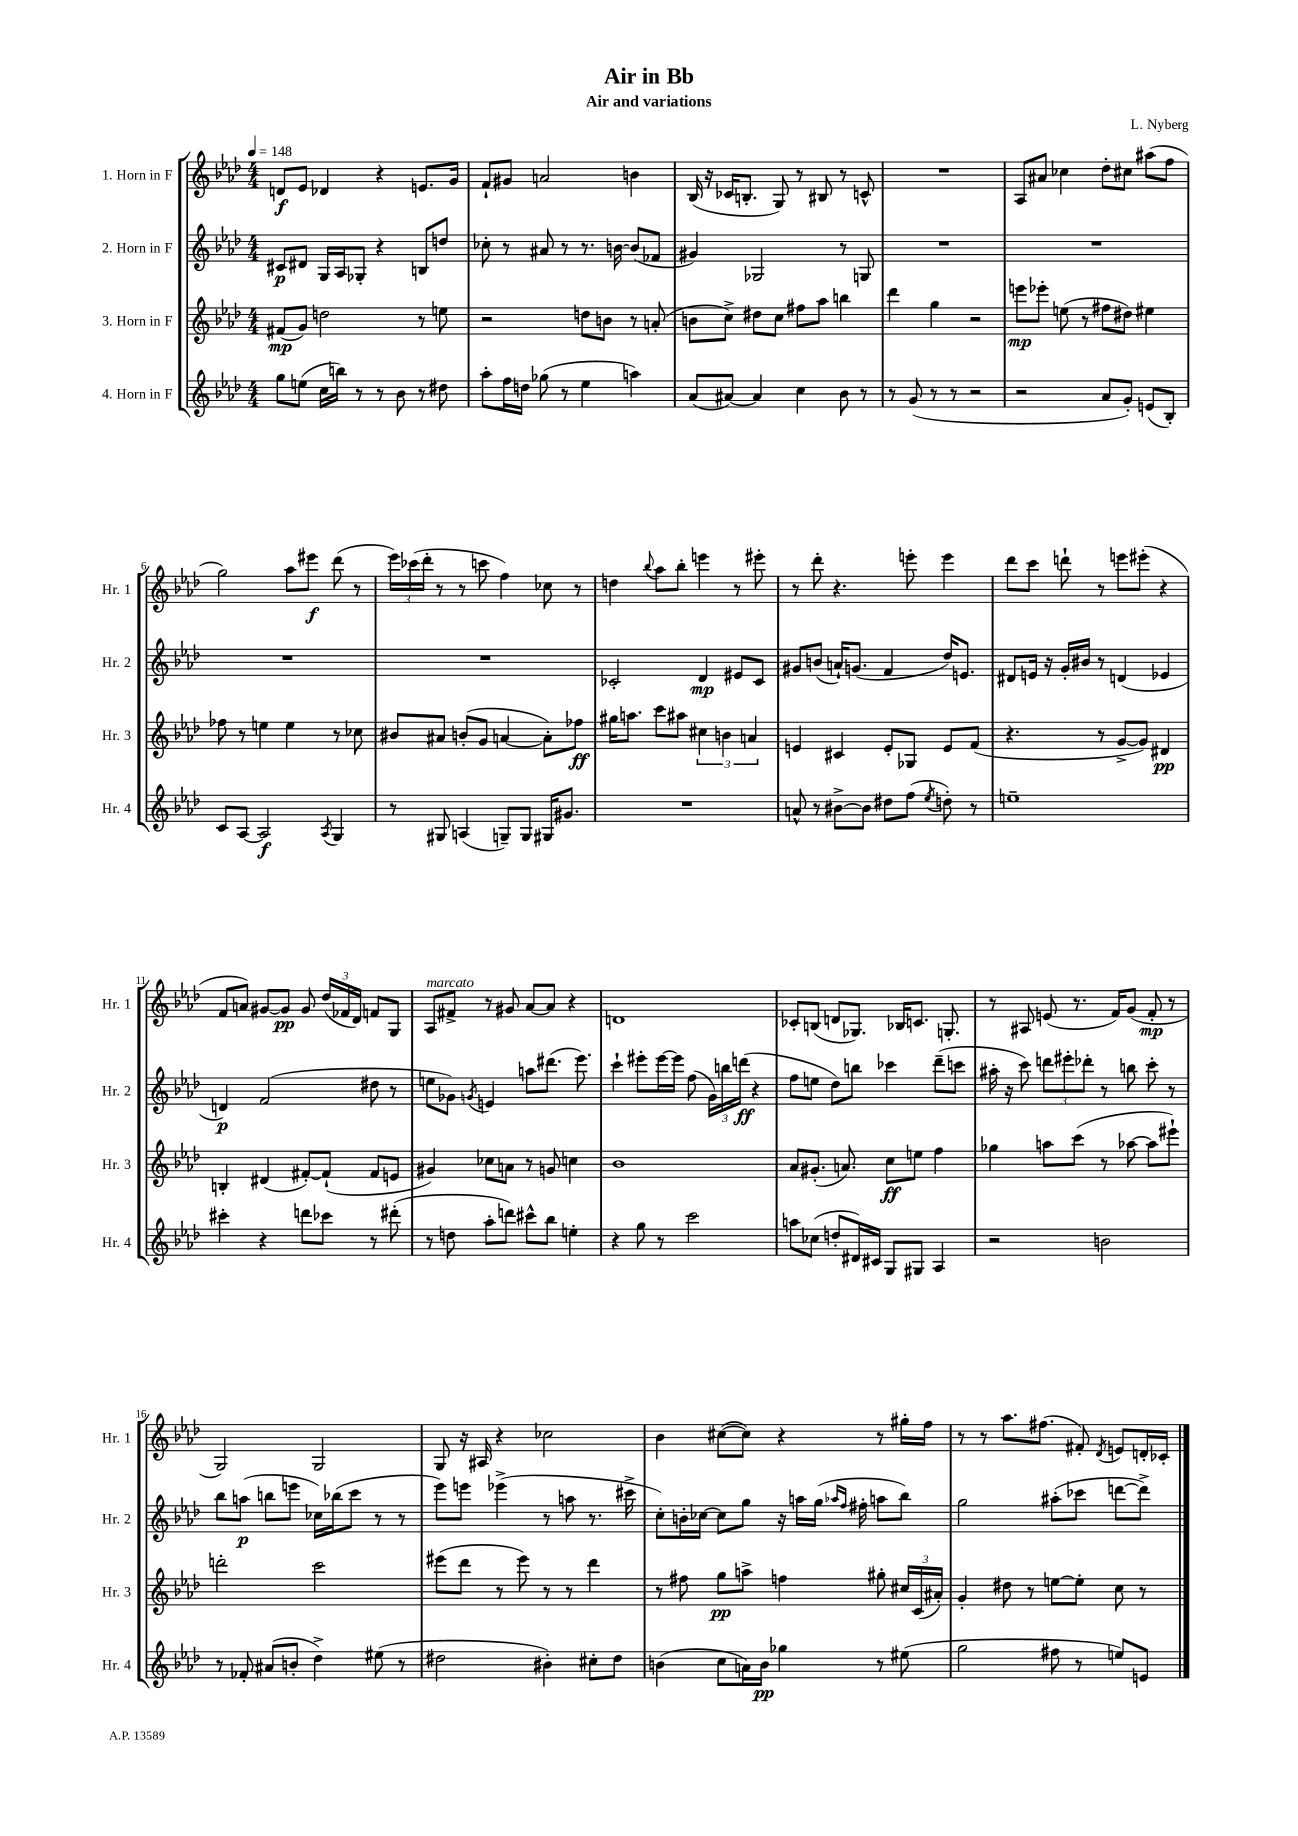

**kern	**dynam	**kern	**dynam	**kern	**dynam	**kern	**dynam
*part4	*part4	*part3	*part3	*part2	*part2	*part1	*part1
*staff4	*staff4	*staff3	*staff3	*staff2	*staff2	*staff1	*staff1
*I"4. Horn in F	*	*I"3. Horn in F	*	*I"2. Horn in F	*	*I"1. Horn in F	*
*I'Hr. 4	*	*I'Hr. 3	*	*I'Hr. 2	*	*I'Hr. 1	*
*clefG2	*	*clefG2	*	*clefG2	*	*clefG2	*
*k[b-e-a-d-]	*	*k[b-e-a-d-]	*	*k[b-e-a-d-]	*	*k[b-e-a-d-]	*
*M4/4	*	*M4/4	*	*M4/4	*	*M4/4	*
*MM148	*	*MM148	*	*MM148	*	*MM148	*
=1	=1	=1	=1	=1	=1	=1	=1
8gg\L	.	(8f#X/L	mp	8c#X/L	p	8dn/L	f
(8een\J	.	8g/J)	.	8d#X/J	.	8e-/J	.
16cc\LL	.	2ddn\	.	16G/LL	.	4d-X/	.
16bbn\JJ)	.	.	.	16A-/J	.	.	.
8r	.	.	.	8G-X'/J	.	.	.
8r	.	.	.	4r	.	4r	.
8b-\	.	.	.	.	.	.	.
8r	.	8r	.	8Bn/L	.	8.en/L	.
8dd#X\	.	8een\	.	8ddn/J	.	.	.
.	.	.	.	.	.	16g/Jk	.
=2	=2	=2	=2	=2	=2	=2	=2
8aa-'\L	.	2r	.	8cc-X'\	.	8f`/L	.
16ff\L	.	.	.	8r	.	8g#X/J	.
16ddn\JJ	.	.	.	.	.	.	.
(8gg-X\	.	.	.	8a#X/	.	2an/	.
8r	.	.	.	8r	.	.	.
4ee-\	.	8ddn\L	.	8.r	.	.	.
.	.	8bn\J	.	.	.	.	.
.	.	.	.	[16bn\	.	.	.
4aan\)	.	8r	.	(8b/L]	.	4bn\	.
.	.	(8an'/	.	8f-X/J	.	.	.
=3	=3	=3	=3	=3	=3	=3	=3
(8a-/L	.	8bn\L	.	4g#X/)	.	(16B-/	.
.	.	.	.	.	.	16r	.
[8a#X/J)	.	8cc^\J)	.	.	.	16c-X/KL	.
.	.	.	.	.	.	8.Bn'/J	.
4a#/]	.	8dd#X\L	.	2G-X/	.	.	.
.	.	8cc\J	.	.	.	8G/)	.
4cc\	.	8ff#X\L	.	.	.	8r	.
.	.	8aa-\J	.	.	.	8B#X/	.
8b-\	.	4bbn\	.	8r	.	8r	.
8r	.	.	.	8Gn/	.	8cn^^/	.
=4	=4	=4	=4	=4	=4	=4	=4
8r	.	4ddd-\	.	1r	.	1r	.
(8g/	.	.	.	.	.	.	.
8r	.	4gg\	.	.	.	.	.
8r	.	.	.	.	.	.	.
2r	.	2r	.	.	.	.	.
=5	=5	=5	=5	=5	=5	=5	=5
2r	.	8eeen\L	mp	1r	.	8A-/L	.
.	.	8eee-X'\J	.	.	.	8a#X/J	.
.	.	(8een\	.	.	.	4cc-X\	.
.	.	8r	.	.	.	.	.
8a-/L	.	8ff#X\L	.	.	.	8dd-'\L	.
8g'/J)	.	8dd#X\J)	.	.	.	8cc#X\J	.
(8en/L	.	4ee#X\	.	.	.	(8aa#X\L	.
8B-'/J)	.	.	.	.	.	8ff\J	.
!!LO:LB:g=z
=6	=6	=6	=6	=6	=6	=6	=6
8c/L	.	8ff-X\	.	1r	.	2gg\)	.
[8A-/J	.	8r	.	.	.	.	.
2A-/]	f	4een\	.	.	.	.	.
.	.	4ee\	.	.	.	8aa-\L	.
.	.	.	.	.	.	8eee#X\J	f
8qA-/	.	.	.	.	.	.	.
4G/	.	8r	.	.	.	(8ddd-\	.
.	.	8cc-X\	.	.	.	8r	.
=7	=7	=7	=7	=7	=7	=7	=7
8r	.	8b#X/L	.	1r	.	24eee-\LL)	.
.	.	.	.	.	.	(24ccc-X\	.
.	.	.	.	.	.	24ddd-'\JJ	.
8G#X/	.	8a#X/J	.	.	.	8r	.
(4An/	.	(8bn'/L	.	.	.	8r	.
.	.	8g/J	.	.	.	8cccn\	.
8Gn~/L)	.	[4an/	.	.	.	4ff\)	.
8G/J	.	.	.	.	.	.	.
16G#X/KL	.	8a'\L])	.	.	.	8cc-X\	.
8.g#X/J	.	.	.	.	.	.	.
.	.	8ff-X\J	ff	.	.	8r	.
=8	=8	=8	=8	=8	=8	=8	=8
1r	.	16gg#X\KL	.	2c-X'/	.	4ddn\	.
.	.	8.aan\J	.	.	.	.	.
.	.	.	.	.	.	8qqbb-/	.
.	.	8ccc\L	.	.	.	8aa-\L	.
.	.	8aa#X\J	.	.	.	8bb-'\J	.
.	.	6cc#X\	.	4d-/	mp	4eeen\	.
.	.	6bn\	.	.	.	.	.
.	.	.	.	8e#X/L	.	8r	.
.	.	6an/	.	.	.	.	.
.	.	.	.	8c-/J	.	8eee#X'\	.
=9	=9	=9	=9	=9	=9	=9	=9
8an^^/	.	4en/	.	8g#X/L	.	8r	.
8r	.	.	.	(8bn/J	.	8ddd-'\	.
[8b#X^\L	.	4c#X/	.	16an`/KL)	.	4.r	.
.	.	.	.	(8.gn/J	.	.	.
8b#\J]	.	.	.	.	.	.	.
8dd#X\L	.	8e'/L	.	4f/	.	.	.
(8ff\J	.	8G-X/J	.	.	.	8eeen'\	.
8qee-/	.	.	.	.	.	.	.
8ddn'\)	.	8e/L	.	16dd-/KL)	.	4eee\	.
.	.	.	.	8.en/J	.	.	.
8r	.	(8f/J	.	.	.	.	.
=10	=10	=10	=10	=10	=10	=10	=10
1een~	.	4.r	.	8d#X/L	.	8ddd-\L	.
.	.	.	.	16en/Jk	.	8ccc\J	.
.	.	.	.	16r	.	.	.
.	.	.	.	16g'/LL	.	8dddn`\	.
.	.	.	.	16b#X/JJ	.	.	.
.	.	8r	.	8r	.	8r	.
.	.	[8g^/L	.	(4dn/	.	8eeen\L	.
.	.	8g/J])	.	.	.	(8eee#X'\J	.
.	.	4d#X/	pp	4e-X/	.	4r	.
!!LO:LB:g=z
=11	=11	=11	=11	=11	=11	=11	=11
4ccc#X'\	.	4Bn'/	.	4dn/)	p	8f/L	.
.	.	.	.	.	.	8an/J)	.
4r	.	(4d#X/	.	(2f/	.	[8g#X/L	.
.	.	.	.	.	.	8g#/J]	pp
8dddn\L	.	[8f#X'/L)	.	.	.	8g#/	.
8ccc-X\J	.	(8f#`/J]	.	.	.	(24dd-/LL	.
.	.	.	.	.	.	24f-X/	.
.	.	.	.	.	.	24d-/JJ)	.
8r	.	8f#/L	.	8dd#X\	.	8fn/L	.
(8ddd#X'\	.	8en/J	.	8r	.	8G/J	.
=12	=12	=12	=12	=12	=12	=12	=12
!	!	!	!	!	!	!LO:TX:a:i:t=marcato	!
8r	.	4g#X/)	.	8een\L	.	8A-/L	.
8ddn\	.	.	.	8g-X\J)	.	8f#X^/J	.
.	.	.	.	8qgn/	.	.	.
8aa-'\L	.	8cc-X\L	.	4en/	.	8r	.
8dddn\J)	.	8an\J	.	.	.	8g#X/	.
8ccc#X^^\L	.	8r	.	8aan\L	.	[8a-/L	.
8bb-\J	.	8gn/	.	(8.ddd#X\J	.	8a-/J]	.
4een'\	.	4ccn\	.	.	.	4r	.
.	.	.	.	8.eee-\)	.	.	.
=13	=13	=13	=13	=13	=13	=13	=13
4r	.	1b-	.	4ccc`\	.	1dn	.
8gg\	.	.	.	8eee#X'\L	.	.	.
8r	.	.	.	[16eee#\L	.	.	.
.	.	.	.	16eee#\JJ]	.	.	.
2ccc\	.	.	.	(8ff\	.	.	.
.	.	.	.	24g\LL)	.	.	.
.	.	.	.	24bbn\	.	.	.
.	.	.	.	(24dddn\JJ	ff	.	.
.	.	.	.	4r	.	.	.
=14	=14	=14	=14	=14	=14	=14	=14
8aan\L	.	8a-/L	.	8ff\L	.	8c-X'/L	.
(8cc-X\J	.	(8.g#X'/J	.	8een\J	.	(8Bn/J	.
8ddn'/L	.	.	.	8dd-\L)	.	8dn/L	.
.	.	8.an/)	.	.	.	.	.
16d#X/L)	.	.	.	8bbn\J	.	8.G-X/J)	.
16c#X/JJ	.	.	.	.	.	.	.
8G/L	.	8cc\L	ff	4ccc-X\	.	.	.
.	.	.	.	.	.	16B-X/KL	.
8G#X/J	.	8een\J	.	.	.	8.cn/J	.
4A-/	.	4ff\	.	(8ddd-~\L	.	.	.
.	.	.	.	.	.	8.Gn'/	.
.	.	.	.	8cccn\J	.	.	.
=15	=15	=15	=15	=15	=15	=15	=15
2r	.	4gg-X\	.	16aa#X'\	.	8r	.
.	.	.	.	16r	.	.	.
.	.	.	.	8ccc\)	.	8A#X/	.
.	.	8aan\L	.	12dddn\L	.	(8en/	.
.	.	.	.	12eee#X'\	.	.	.
.	.	(8ccc\J	.	.	.	8.r	.
.	.	.	.	12ddd-X'\J	.	.	.
2bn\	.	8r	.	8r	.	.	.
.	.	.	.	.	.	16f/KL)	.
.	.	[8aa-X\	.	8bbn\	.	(8g/J	.
.	.	8aa-\L]	.	8ccc'\	.	8f'/	mp
.	.	8eee#X`\J)	.	8r	.	8r	.
!!LO:LB:g=z
=16	=16	=16	=16	=16	=16	=16	=16
8r	.	2dddn'\	.	8bb-\L	.	2G/)	.
8f-X'/	.	.	.	(8aan\J	p	.	.
(8a#X/L	.	.	.	8bbn\L	.	.	.
8bn'/J	.	.	.	8eeen\J	.	.	.
4dd-^\)	.	2ccc\	.	16cc-X\LL)	.	2G/	.
.	.	.	.	(16bb-X\J	.	.	.
.	.	.	.	8ccc\J	.	.	.
(8ee#X\	.	.	.	8r	.	.	.
8r	.	.	.	8r	.	.	.
=17	=17	=17	=17	=17	=17	=17	=17
2dd#X\	.	(8eee#X\L	.	8eee-\L)	.	8G/	.
.	.	8ddd-\J	.	8eeen\J	.	16r	.
.	.	.	.	.	.	16A#X/	.
.	.	8r	.	(4eee-X^\	.	4r	.
.	.	8eee#\)	.	.	.	.	.
4b#X'\)	.	8r	.	8r	.	2cc-X\	.
.	.	8r	.	8aan\	.	.	.
8cc#X'\L	.	4ddd-\	.	8.r	.	.	.
8dd#\J	.	.	.	.	.	.	.
.	.	.	.	16ccc#X^\	.	.	.
=18	=18	=18	=18	=18	=18	=18	=18
(4bn\	.	8r	.	8cc'\L)	.	4b-\	.
.	.	8ff#X\	.	16bn'\L	.	.	.
.	.	.	.	[16cc-X\JJ	.	.	.
8cc\L	.	8gg\L	pp	8cc-\L]	.	([8cc#X\L	.
16an\L)	.	8aan^\J	.	8gg\J	.	8cc#\J])	.
16b\JJ	pp	.	.	.	.	.	.
4gg-X\	.	4ffn\	.	16r	.	4r	.
.	.	.	.	16aan\LL	.	.	.
.	.	.	.	(16gg\JJ	.	.	.
.	.	.	.	16qqaa-X/LL	.	.	.
.	.	.	.	16qqff/JJ	.	.	.
.	.	.	.	16ff#X'\	.	.	.
8r	.	8gg#X'\	.	8aan\L	.	8r	.
(8ee#X\	.	24cc#X/LL	.	8bb-\J)	.	16gg#X'\LL	.
.	.	(24c/	.	.	.	.	.
.	.	.	.	.	.	16ff\JJ	.
.	.	24a#X'/JJ)	.	.	.	.	.
=19	=19	=19	=19	=19	=19	=19	=19
2gg\	.	4g'/	.	2gg\	.	8r	.
.	.	.	.	.	.	8r	.
.	.	8dd#X\	.	.	.	8.aa-\L	.
.	.	8r	.	.	.	.	.
.	.	.	.	.	.	(8.ff#X\J	.
8ff#X\	.	[8een\L	.	(8aa#X'\L	.	.	.
8r	.	8ee'\J]	.	8ccc-X\J	.	8f#X'/)	.
.	.	.	.	.	.	8qd-/	.
8een/L)	.	8cc\	.	[8dddn\L	.	8en/L	.
8en/J	.	8r	.	8ddd^\J])	.	16dn'/L	.
.	.	.	.	.	.	16c-X'/JJ	.
==	==	==	==	==	==	==	==
*-	*-	*-	*-	*-	*-	*-	*-
